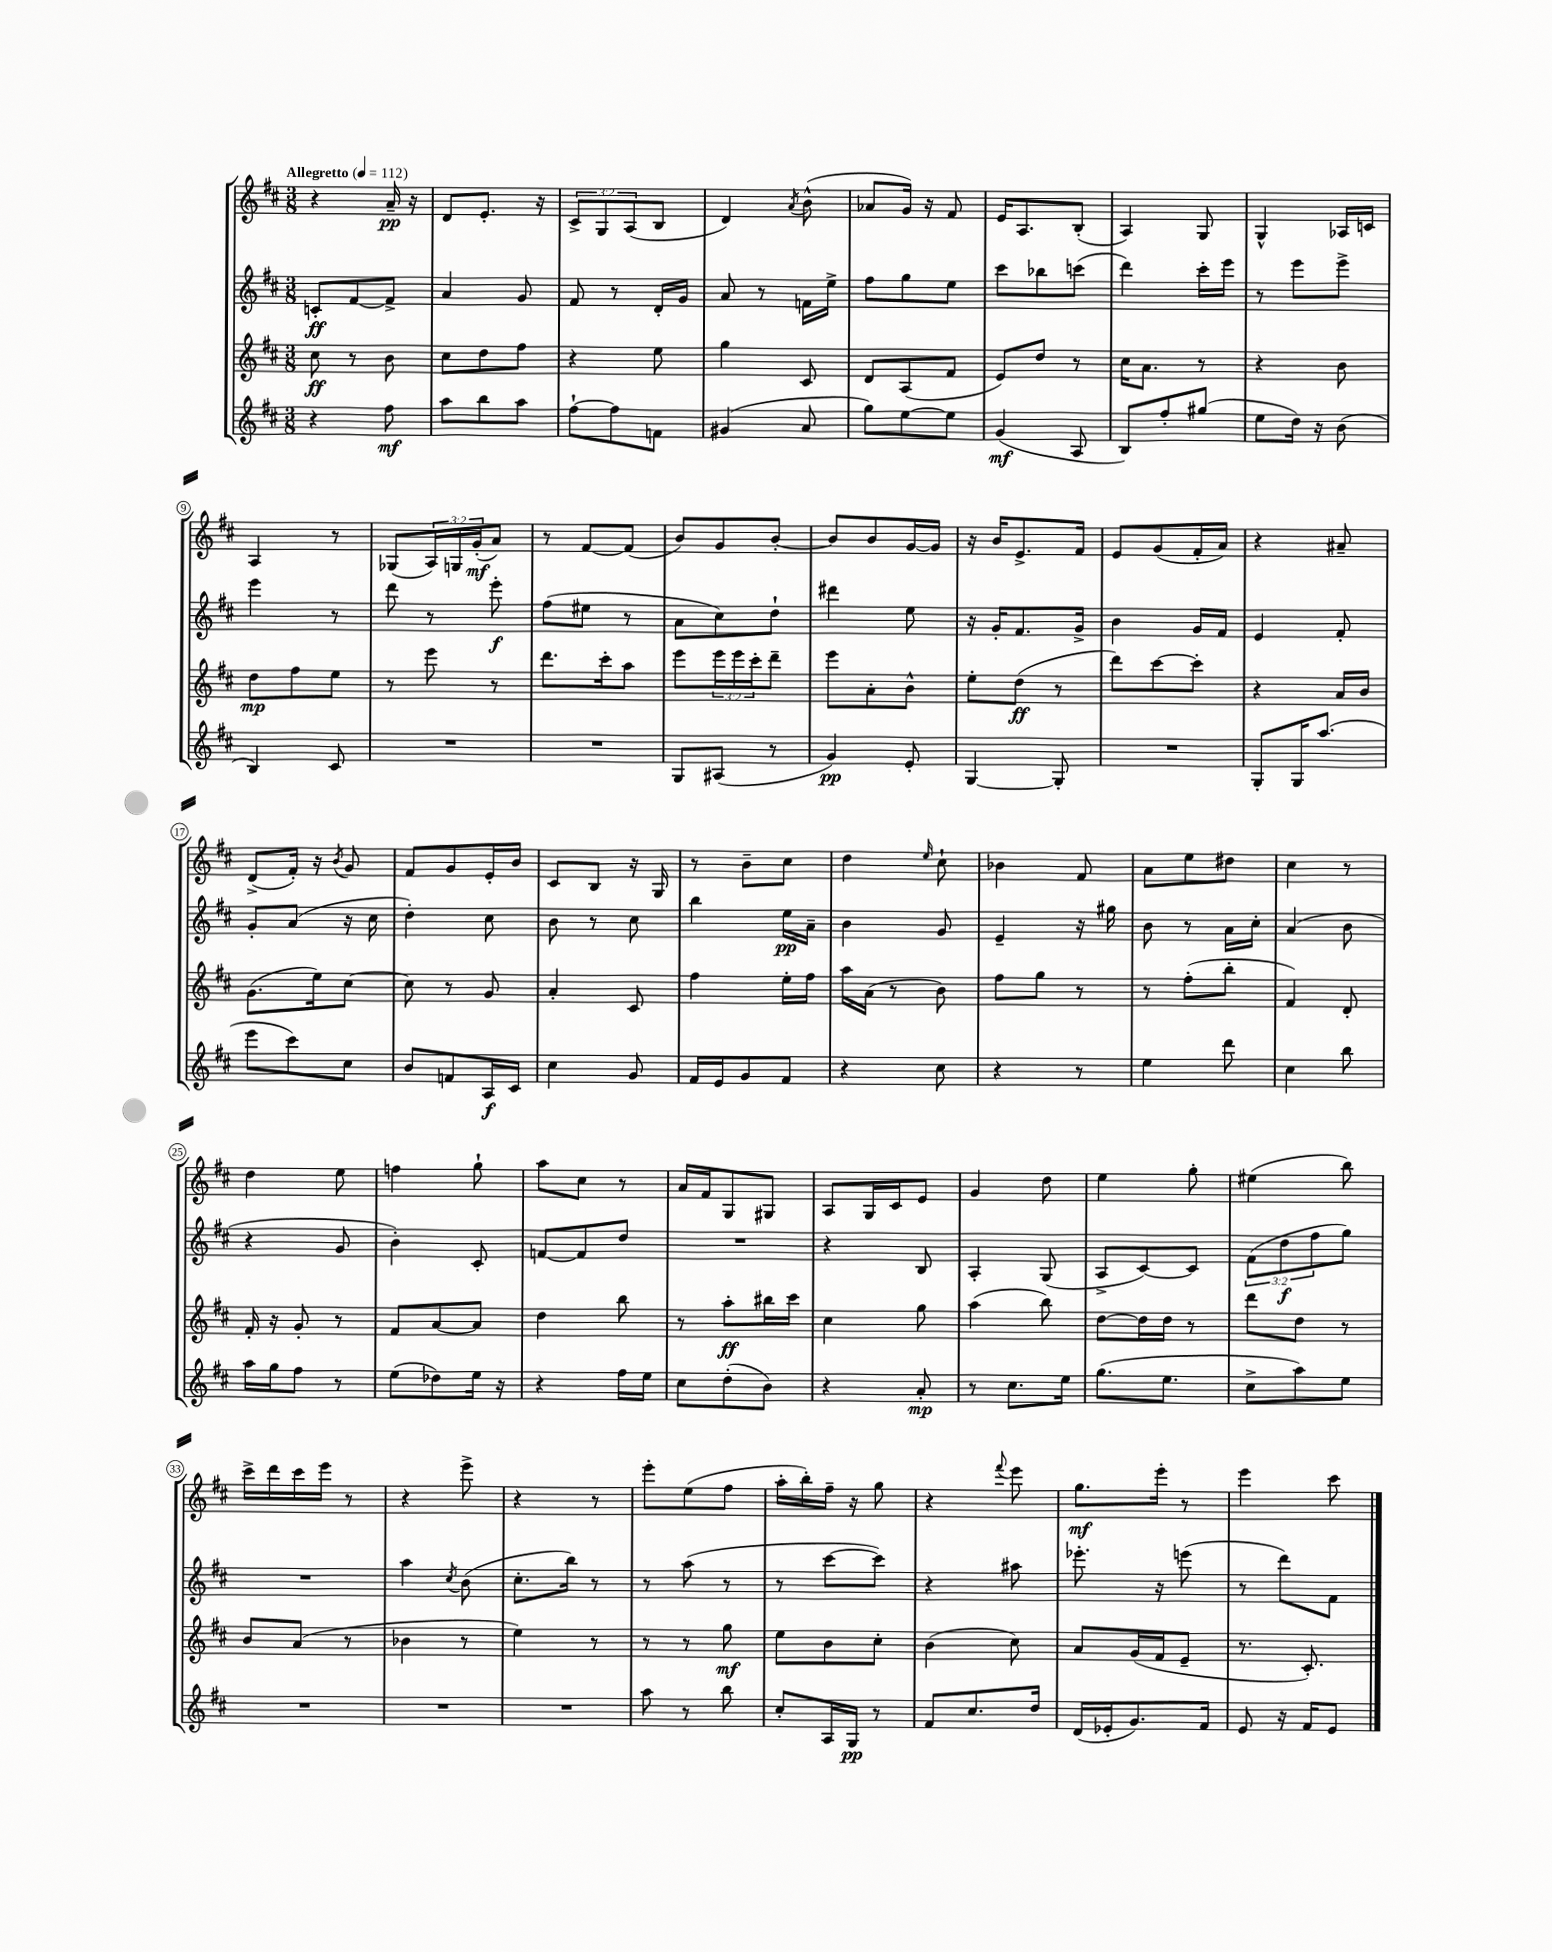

**kern	**dynam	**kern	**dynam	**kern	**dynam	**kern	**dynam
*part4	*part4	*part3	*part3	*part2	*part2	*part1	*part1
*staff4	*staff4	*staff3	*staff3	*staff2	*staff2	*staff1	*staff1
*clefG2	*	*clefG2	*	*clefG2	*	*clefG2	*
*k[f#c#]	*	*k[f#c#]	*	*k[f#c#]	*	*k[f#c#]	*
*M3/8	*	*M3/8	*	*M3/8	*	*M3/8	*
*MM112	*	*MM112	*	*MM112	*	*MM112	*
=1	=1	=1	=1	=1	=1	=1	=1
!	!	!	!	!	!	!LO:TX:a:B:t=Allegretto	!
4r	.	8cc#\	ff	8cn'/L	ff	4r	.
.	.	8r	.	[8f#/	.	.	.
8ff#\	mf	8b\	.	8f#^/J]	.	16a~/	pp
.	.	.	.	.	.	16r	.
=2	=2	=2	=2	=2	=2	=2	=2
8aa\L	.	8cc#\L	.	4a/	.	8d/L	.
8bb\	.	8dd\	.	.	.	8.e'/J	.
8aa\J	.	8ff#\J	.	8g/	.	.	.
.	.	.	.	.	.	16r	.
=3	=3	=3	=3	=3	=3	=3	=3
[8ff#`\L	.	4r	.	8f#/	.	12c#^/L	.
.	.	.	.	.	.	12G/	.
8ff#\]	.	.	.	8r	.	.	.
.	.	.	.	.	.	(12A/	.
8fn\J	.	8ee\	.	16d'/LL	.	8B/J	.
.	.	.	.	16g/JJ	.	.	.
=4	=4	=4	=4	=4	=4	=4	=4
(4g#X/	.	4gg\	.	8a/	.	4d/)	.
.	.	.	.	8r	.	.	.
.	.	.	.	.	.	8qa/	.
8a/	.	8c#/	.	16fn\LL	.	(8b^^\	.
.	.	.	.	16ee^\JJ	.	.	.
=5	=5	=5	=5	=5	=5	=5	=5
8gg\L)	.	8d/L	.	8ff#\L	.	8a-X/L	.
[8ee\	.	(8A/	.	8gg\	.	16g/Jk)	.
.	.	.	.	.	.	16r	.
8ee\J]	.	8f#/J	.	8ee\J	.	8f#/	.
=6	=6	=6	=6	=6	=6	=6	=6
(4g/	mf	8e/L)	.	8ccc#\L	.	16e/KL	.
.	.	.	.	.	.	8.A/	.
.	.	8dd/J	.	8bb-X\	.	.	.
8A/	.	8r	.	(8cccn\J	.	(8B'/J	.
=7	=7	=7	=7	=7	=7	=7	=7
8B/L)	.	16cc#\KL	.	4ddd\)	.	4A/)	.
.	.	8.a\J	.	.	.	.	.
8ff#'/	.	.	.	.	.	.	.
(8gg#X/J	.	8r	.	16ccc#'\LL	.	8G/	.
.	.	.	.	16eee\JJ	.	.	.
=8	=8	=8	=8	=8	=8	=8	=8
8ee\L	.	4r	.	8r	.	4G^^/	.
16dd\Jk)	.	.	.	8eee\L	.	.	.
16r	.	.	.	.	.	.	.
(8b\	.	8b\	.	8eee^\J	.	16A-X/LL	.
.	.	.	.	.	.	16cn/JJ	.
!!LO:LB:g=z
=9	=9	=9	=9	=9	=9	=9	=9
4B/)	.	8dd\L	mp	4eee\	.	4A/	.
.	.	8ff#\	.	.	.	.	.
8c#/	.	8ee\J	.	8r	.	8r	.
=10	=10	=10	=10	=10	=10	=10	=10
4.r	.	8r	.	8ddd\	.	(8G-X/L	.
.	.	8eee\	.	8r	.	24A/L)	.
.	.	.	.	.	.	24Gn/	.
.	.	.	.	.	.	(24g'/J	mf
.	.	8r	.	8eee'\	f	8a/J)	.
=11	=11	=11	=11	=11	=11	=11	=11
4.r	.	8.ddd\L	.	(8ff#\L	.	8r	.
.	.	.	.	8ee#X\J	.	[8f#/L	.
.	.	16ccc#'\k	.	.	.	.	.
.	.	8aa\J	.	8r	.	(8f#/J]	.
=12	=12	=12	=12	=12	=12	=12	=12
8G/L	.	8eee\L	.	8a\L	.	8b/L)	.
(8A#X/J	.	24eee\L	.	8cc#\)	.	8g/	.
.	.	24eee\	.	.	.	.	.
.	.	24ccc#'\J	.	.	.	.	.
8r	.	8ddd~\J	.	8dd`\J	.	[8b'/J	.
=13	=13	=13	=13	=13	=13	=13	=13
4g/)	pp	8eee\L	.	4ddd#X\	.	8b/L]	.
.	.	8a'\	.	.	.	8b/	.
8e'/	.	8b^^\J	.	8ee\	.	[16g/L	.
.	.	.	.	.	.	16g/JJ]	.
=14	=14	=14	=14	=14	=14	=14	=14
[4G/	.	8ee'\L	.	16r	.	16r	.
.	.	.	.	16g'/KL	.	16b/KL	.
.	.	(8dd\J	ff	8.f#/	.	8.e^/	.
8G'/]	.	8r	.	.	.	.	.
.	.	.	.	16g^/Jk	.	16f#/Jk	.
=15	=15	=15	=15	=15	=15	=15	=15
4.r	.	8ddd\L)	.	4b\	.	8e/L	.
.	.	[8ccc#\	.	.	.	(8g/	.
.	.	8ccc#'\J]	.	16g/LL	.	16f#'/L	.
.	.	.	.	16f#/JJ	.	16a/JJ)	.
=16	=16	=16	=16	=16	=16	=16	=16
8G'/L	.	4r	.	4e/	.	4r	.
16G/K	.	.	.	.	.	.	.
(8.aa/J	.	.	.	.	.	.	.
.	.	16a/LL	.	8f#'/	.	8a#X~/	.
.	.	16b/JJ	.	.	.	.	.
!!LO:LB:g=z
=17	=17	=17	=17	=17	=17	=17	=17
8eee\L	.	(8.g\L	.	8g'/L	.	(8d^/L	.
8ccc#\)	.	.	.	(8a/J	.	16f#'/Jk)	.
.	.	16ee\k)	.	.	.	16r	.
.	.	.	.	.	.	8qb/	.
8cc#\J	.	[8cc#\J	.	16r	.	8g/	.
.	.	.	.	16cc#\	.	.	.
=18	=18	=18	=18	=18	=18	=18	=18
8b/L	.	8cc#\]	.	4dd'\)	.	8f#/L	.
8fn/	.	8r	.	.	.	8g/	.
16A/L	f	8g/	.	8cc#\	.	16e'/L	.
16c#/JJ	.	.	.	.	.	16b/JJ	.
=19	=19	=19	=19	=19	=19	=19	=19
4cc#\	.	4a'/	.	8b\	.	8c#/L	.
.	.	.	.	8r	.	8B/J	.
8g/	.	8c#/	.	8cc#\	.	16r	.
.	.	.	.	.	.	16G/	.
=20	=20	=20	=20	=20	=20	=20	=20
16f#/LL	.	4ff#\	.	4bb\	.	8r	.
16e/J	.	.	.	.	.	.	.
8g/	.	.	.	.	.	8b~\L	.
8f#/J	.	16ee'\LL	.	16ee\LL	pp	8cc#\J	.
.	.	16ff#\JJ	.	16a~\JJ	.	.	.
=21	=21	=21	=21	=21	=21	=21	=21
4r	.	16aa\LL	.	4b\	.	4dd\	.
.	.	(16a\JJ	.	.	.	.	.
.	.	8r	.	.	.	.	.
.	.	.	.	.	.	16qqee/	.
8cc#\	.	8b\)	.	8g/	.	8cc#`\	.
=22	=22	=22	=22	=22	=22	=22	=22
4r	.	8ff#\L	.	4e~/	.	4b-X\	.
.	.	8gg\J	.	.	.	.	.
8r	.	8r	.	16r	.	8f#/	.
.	.	.	.	16gg#X\	.	.	.
=23	=23	=23	=23	=23	=23	=23	=23
4ee\	.	8r	.	8b\	.	8a\L	.
.	.	(8ff#'\L	.	8r	.	8ee\	.
8ddd\	.	8bb'\J	.	16a\LL	.	8dd#X\J	.
.	.	.	.	16cc#'\JJ	.	.	.
=24	=24	=24	=24	=24	=24	=24	=24
4cc#\	.	4f#/)	.	(4a/	.	4cc#\	.
8bb\	.	8d'/	.	8b\	.	8r	.
!!LO:LB:g=z
=25	=25	=25	=25	=25	=25	=25	=25
16aa\LL	.	16f#'/	.	4r	.	4dd\	.
16gg\J	.	16r	.	.	.	.	.
8ff#\J	.	8g'/	.	.	.	.	.
8r	.	8r	.	8g/	.	8ee\	.
=26	=26	=26	=26	=26	=26	=26	=26
(8ee\L	.	8f#/L	.	4b'\)	.	4ffn\	.
8dd-X\)	.	[8a/	.	.	.	.	.
16ee\Jk	.	8a/J]	.	8c#'/	.	8gg`\	.
16r	.	.	.	.	.	.	.
=27	=27	=27	=27	=27	=27	=27	=27
4r	.	4dd\	.	[8fn/L	.	8aa\L	.
.	.	.	.	8f/]	.	8cc#\J	.
16ff#\LL	.	8bb\	.	8dd/J	.	8r	.
16ee\JJ	.	.	.	.	.	.	.
=28	=28	=28	=28	=28	=28	=28	=28
8cc#\L	.	8r	.	4.r	.	16a/LL	.
.	.	.	.	.	.	16f#/J	.
(8dd'\	.	8aa'\L	ff	.	.	8G/	.
8b\J)	.	16bb#X\L	.	.	.	8G#X/J	.
.	.	16ccc#\JJ	.	.	.	.	.
=29	=29	=29	=29	=29	=29	=29	=29
4r	.	4cc#\	.	4r	.	8A/L	.
.	.	.	.	.	.	16G/L	.
.	.	.	.	.	.	16c#/J	.
8a'/	mp	8gg\	.	8B/	.	8e/J	.
=30	=30	=30	=30	=30	=30	=30	=30
8r	.	(4aa\	.	4A'/	.	4g/	.
8.cc#\L	.	.	.	.	.	.	.
.	.	8bb\)	.	(8G/	.	8dd\	.
16ee\Jk	.	.	.	.	.	.	.
=31	=31	=31	=31	=31	=31	=31	=31
(8.gg\L	.	[8dd\L	.	8A^/L	.	4ee\	.
.	.	16dd\L]	.	[8c#/)	.	.	.
8.ee\J	.	16dd\JJ	.	.	.	.	.
.	.	8r	.	8c#/J]	.	8gg'\	.
=32	=32	=32	=32	=32	=32	=32	=32
8cc#^\L	.	8ddd\L	.	(12f#\L	.	(4ee#X\	.
.	.	.	.	12dd\	f	.	.
8aa\)	.	8dd\J	.	.	.	.	.
.	.	.	.	12ff#\	.	.	.
8ee\J	.	8r	.	8gg\J)	.	8bb\)	.
!!LO:LB:g=z
=33	=33	=33	=33	=33	=33	=33	=33
4.r	.	8b/L	.	4.r	.	16ccc#^\LL	.
.	.	.	.	.	.	16ddd\	.
.	.	(8a/J	.	.	.	16ccc#\	.
.	.	.	.	.	.	16eee\JJ	.
.	.	8r	.	.	.	8r	.
=34	=34	=34	=34	=34	=34	=34	=34
4.r	.	4b-X\	.	4aa\	.	4r	.
.	.	.	.	8qcc#/	.	.	.
.	.	8r	.	(8b\	.	8eee^\	.
=35	=35	=35	=35	=35	=35	=35	=35
4.r	.	4ee\)	.	8.cc#'\L	.	4r	.
.	.	.	.	16bb\Jk)	.	.	.
.	.	8r	.	8r	.	8r	.
=36	=36	=36	=36	=36	=36	=36	=36
8aa\	.	8r	.	8r	.	8eee'\L	.
8r	.	8r	.	(8aa\	.	(8ee\	.
8bb\	.	8gg\	mf	8r	.	8ff#\J	.
=37	=37	=37	=37	=37	=37	=37	=37
8cc#'/L	.	8ee\L	.	8r	.	16aa'\LL	.
.	.	.	.	.	.	16bb'\)	.
16A/L	.	8b\	.	[8ccc#\L	.	16ff#~\JJ	.
16G/JJ	pp	.	.	.	.	16r	.
8r	.	8cc#'\J	.	8ccc#\J])	.	8gg\	.
=38	=38	=38	=38	=38	=38	=38	=38
8f#/L	.	(4b\	.	4r	.	4r	.
8.cc#/	.	.	.	.	.	.	.
.	.	.	.	.	.	8qqfff#/	.
.	.	8cc#\)	.	8aa#X\	.	8eee\	.
16dd/Jk	.	.	.	.	.	.	.
=39	=39	=39	=39	=39	=39	=39	=39
(16d/LL	.	8a/L	.	8.eee-X'\	.	8.gg\L	mf
16e-X'/J	.	.	.	.	.	.	.
8.g/)	.	(16g/L	.	.	.	.	.
.	.	16f#/J	.	16r	.	16eee'\Jk	.
.	.	8e~/J	.	(8eeen\	.	8r	.
16f#/Jk	.	.	.	.	.	.	.
=40	=40	=40	=40	=40	=40	=40	=40
8e/	.	8.r	.	8r	.	4eee\	.
16r	.	.	.	8ddd\L)	.	.	.
16f#/KL	.	8.c#'/)	.	.	.	.	.
8e/J	.	.	.	8f#\J	.	8ccc#\	.
==	==	==	==	==	==	==	==
*-	*-	*-	*-	*-	*-	*-	*-
